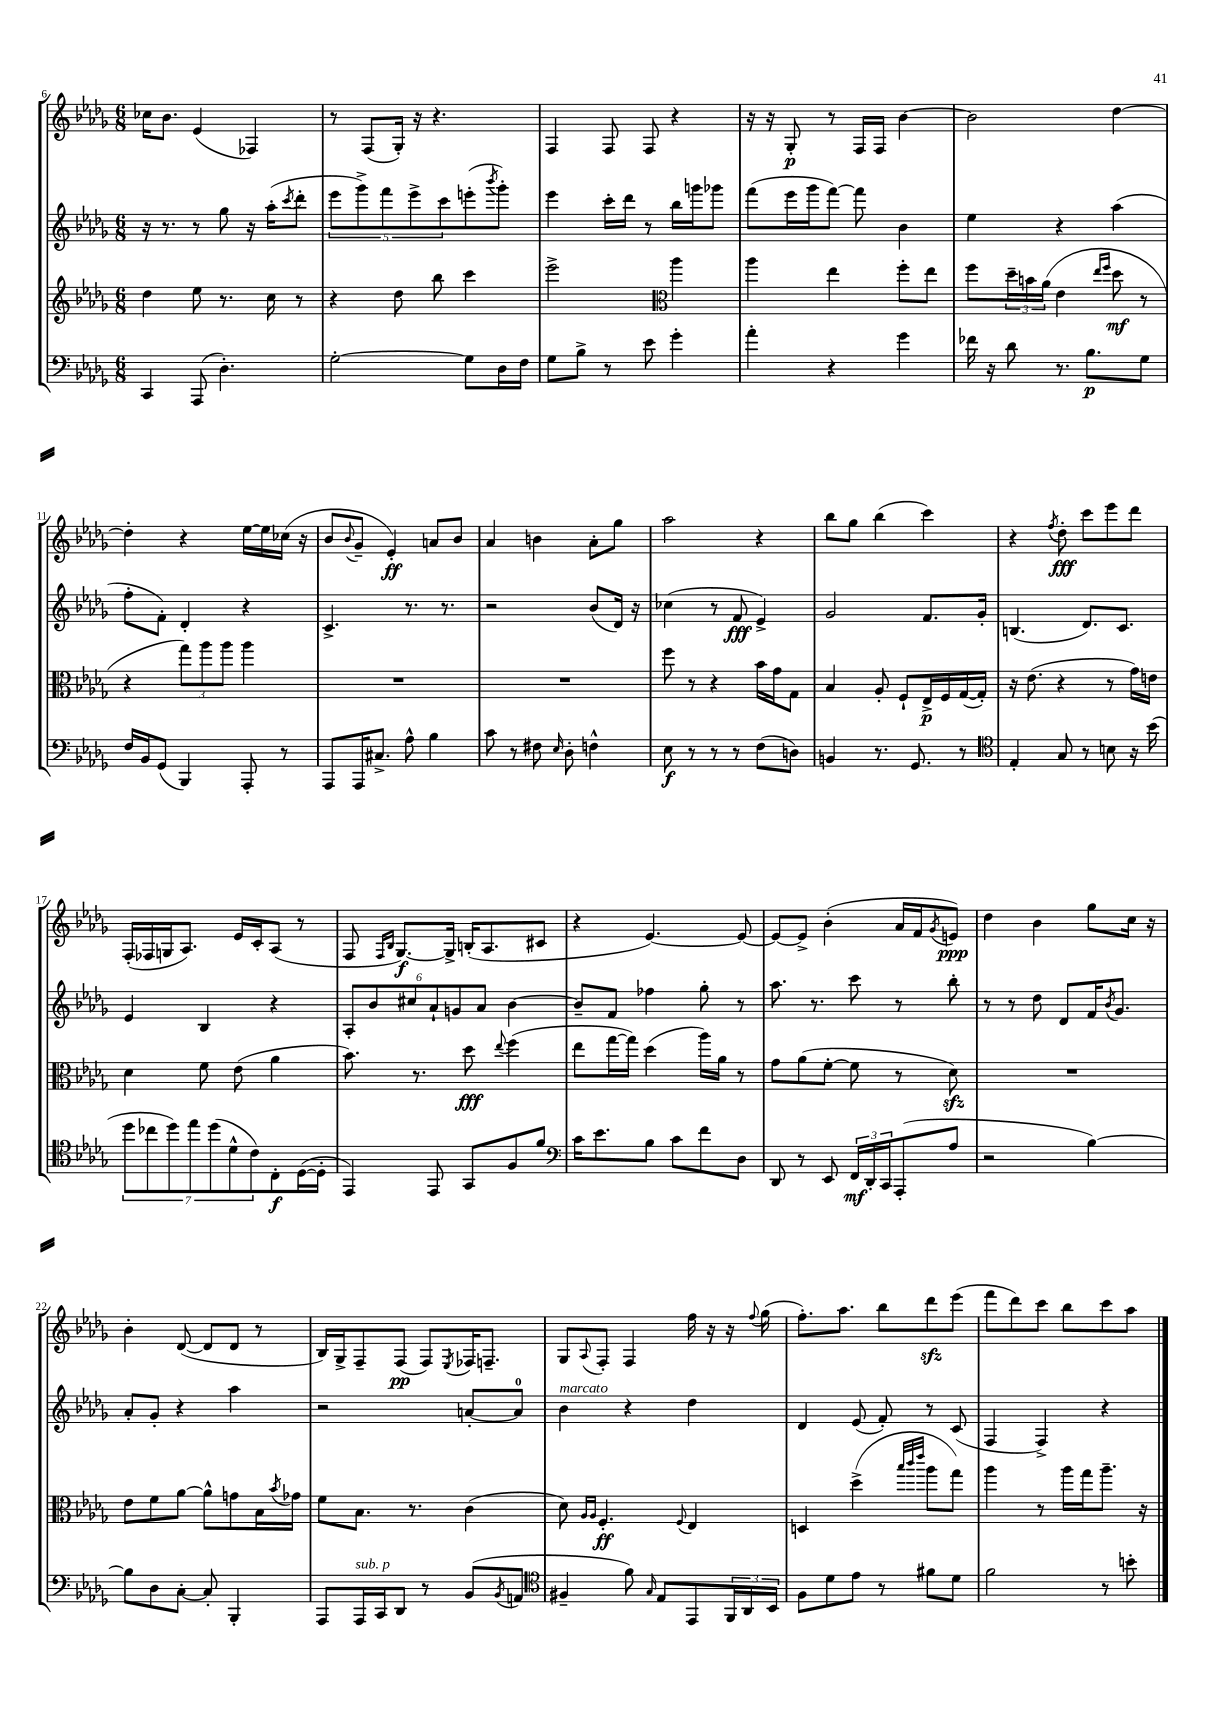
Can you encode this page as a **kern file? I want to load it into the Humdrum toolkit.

**kern	**kern	**kern	**kern
*staff4	*staff3	*staff2	*staff1
*clefF4	*clefG2	*clefG2	*clefG2
*k[b-e-a-d-g-]	*k[b-e-a-d-g-]	*k[b-e-a-d-g-]	*k[b-e-a-d-g-]
*M6/8	*M6/8	*M6/8	*M6/8
4CC	4dd-	16r	16cc-
.	.	8.r	8.b-
(8AAA-	8ee-	8r	(4e-
4.D-')	8.r	8gg-	.
.	.	16r	4F-)
.	16cc	(16aa-'	.
.	.	8qccc	.
.	8r	8ddd-'	.
=	=	=	=
[2G-'	4r	10eee-	8r
.	.	10ggg-^)	.
.	.	.	(8F
.	.	10fff	.
.	8dd-	.	16G-')
.	.	10eee-^	.
.	.	.	16r
.	8bb-	.	4.r
.	.	10ccc	.
8G-]	4ccc	(8eee'	.
.	.	8qbbb-	.
16D-	.	8ggg-')	.
16F	.	.	.
=	=	=	=
8G-	2eee-^	4eee-	4F
8B-^	.	.	.
8r	.	16ccc'	8F
.	.	16ddd-	.
8e-	.	8r	8F
*	*clefC3	*	*
4g-'	4aa-	16bb-	4r
.	.	16ggg	.
.	.	8ggg-	.
=	=	=	=
4a-'	4aa-	(8fff	16r
.	.	.	16r
.	.	16eee-	8G-'
.	.	16ggg-	.
4r	4ee-	[8fff)	8r
.	.	8fff]	16F
.	.	.	16F
4g-	8ff'	4b-	[4b-
.	8ee-	.	.
=	=	=	=
16f-	8ff	4ee-	2b-]
16r	.	.	.
8d-	24dd-~	.	.
.	24b	.	.
.	(24a-	.	.
8.r	4e-	4r	.
8.B-	.	.	.
.	16qqee-	.	.
.	16qqff	.	.
.	8dd-	(4aa-	[4dd-
8G-	8r	.	.
=	=	=	=
16F	4r	8ff'	4dd-']
16BB-	.	.	.
(8GG-	.	8f')	.
4BBB-)	12gg-)	4d-'	4r
.	12aa-	.	.
.	12aa-	.	.
8AAA-'	4aa-	4r	[16ee-
.	.	.	16ee-]
8r	.	.	(16cc-
.	.	.	16r
=	=	=	=
8AAA-	2.r	4.c^	8b-
.	.	.	8qqb-
16AAA-	.	.	8g-~
8.C#^	.	.	.
.	.	.	4e-')
8A-^^	.	8.r	.
4B-	.	.	8a
.	.	8.r	.
.	.	.	8b-
=	=	=	=
8c	2.r	2r	4a-
8r	.	.	.
8F#	.	.	4b
16qqE-	.	.	.
8D-'	.	.	.
4F^^	.	(8b-	8a-'
.	.	16d-)	8gg-
.	.	16r	.
=	=	=	=
8E-	8ff	(4cc-	2aa-
8r	8r	.	.
8r	4r	8r	.
8r	.	8f	.
(8F	16b-	4e-^)	4r
.	16g-	.	.
8D)	8G-	.	.
=	=	=	=
4BB	4B-	2g-	8bb-
.	.	.	8gg-
8.r	8A-'	.	(4bb-
.	8F`	.	.
8.GG-	.	.	.
.	16E-^	8.f	4ccc)
.	16F	.	.
8r	([16G-	.	.
.	16G-'])	16g-'	.
=	=	=	=
*clefC4	*	*	*
4E-'	16r	(4.B	4r
.	(8.e-	.	.
.	.	.	8qff
8G-	4r	.	8dd-'
8r	.	8.d-)	8ccc
8B	8r	.	8eee-
.	.	8.c	.
16r	16g-)	.	8ddd-
(16b-	16e	.	.
=	=	=	=
14dd-	4d-	4e-	(16F'
.	.	.	16F-
14cc-	.	.	.
.	.	.	16G
14dd-)	.	.	.
.	.	.	8.A-)
14ee-	.	.	.
.	8f	4B-	.
(14dd-	.	.	.
14d-^^	.	.	.
.	(8e-	.	16e-
14c)	.	.	.
.	.	.	16c'
8C'	4a-	4r	(8A-
([16D-	.	.	8r
16D-']	.	.	.
=	=	=	=
4EE-)	8.b-)	12A-'	8F
.	.	12b-	.
.	.	.	16qqF
.	.	.	16qqB-
.	.	.	[8.G-)
.	.	12cc#	.
.	8.r	.	.
8EE-	.	12a-`	.
.	.	.	16G-^]
.	.	12g	.
8GG-	8dd-	.	(16B'
.	.	12a-	.
.	.	.	8.A-
.	8qqee-	.	.
8F	(4ff	[4b-	.
8f	.	.	8c#
=	=	=	=
*clefF4	*	*	*
16c	8ee-	8b-~]	4r
8.e-	.	.	.
.	[16gg-	8f	.
.	16gg-])	.	.
8B-	(4dd-	4ff-	[4.e-)
8c	.	.	.
8f	16aa-)	8gg-'	.
.	16a-	.	.
8D-	8r	8r	8e-_
=	=	=	=
8DD-	8g-	8.aa-	8e-_
8r	(8a-	.	8e-^]
.	.	8.r	.
8EE-	[8f'	.	(4b-'
24FF	8f]	8ccc	.
24DD-'	.	.	.
24CC	.	.	.
(8AAA-'	8r	8r	16a-
.	.	.	16f
.	.	.	8qg-
8A-	8d-)	8bb-'	8e)
=	=	=	=
2r	2.r	8r	4dd-
.	.	8r	.
.	.	8dd-	4b-
.	.	8d-	.
[4B-)	.	16f	8gg-
.	.	8qb-	.
.	.	8.g-	.
.	.	.	16cc
.	.	.	16r
=	=	=	=
8B-]	8e-	8a-'	4b-'
8D-	8f	8g-'	.
[8C'	[8a-	4r	([8d-
8C']	8a-^^]	.	8d-]
4BBB-'	8g	4aa-	8d-
.	16B-	.	8r
.	8qb-	.	.
.	16g-	.	.
=	=	=	=
8AAA-	8f	2r	16B-)
.	.	.	16G-^
16AAA-	8.B-	.	8F~
16CC	.	.	.
8DD-	.	.	(8F
.	8.r	.	.
8r	.	.	8F)
.	.	.	8qE-
(8BB-	(4c	[8a'	16F-
.	.	.	8.F~
8qBB-	.	.	.
8AA	.	8a]	.
=	=	=	=
*clefC4	*	*	*
4F#~	8d-)	4b-	8G-
.	16qqA-	.	.
.	16qqA-	.	8qqA-
.	4.F'	.	8F'
8f)	.	4r	4F
16qqG-	.	.	.
8E-	.	.	.
.	8qqF	.	.
8EE-	4E-	4dd-	16ff
.	.	.	16r
24FF	.	.	16r
24AA-	.	.	.
.	.	.	8qqff
.	.	.	(16gg-
24BB-	.	.	.
=	=	=	=
8F	4D	4d-	8.ff')
8d-	.	.	.
.	.	.	8.aa-
8e-	(4dd-^	(8e-	.
8r	.	8f')	8bb-
.	32qqbb-	.	.
.	32qqccc	.	.
.	32qqeee-	.	.
8f#	8aa-	8r	8ddd-
8d-	8gg-)	(8c	(8eee-
=	=	=	=
2f	4aa-	4F	8fff
.	.	.	8ddd-)
.	8r	4F^)	8ccc
.	16aa-	.	8bb-
.	16gg-	.	.
8r	8.aa-~	4r	8ccc
8b'	.	.	8aa-
.	16r	.	.
==	==	==	==
*-	*-	*-	*-
